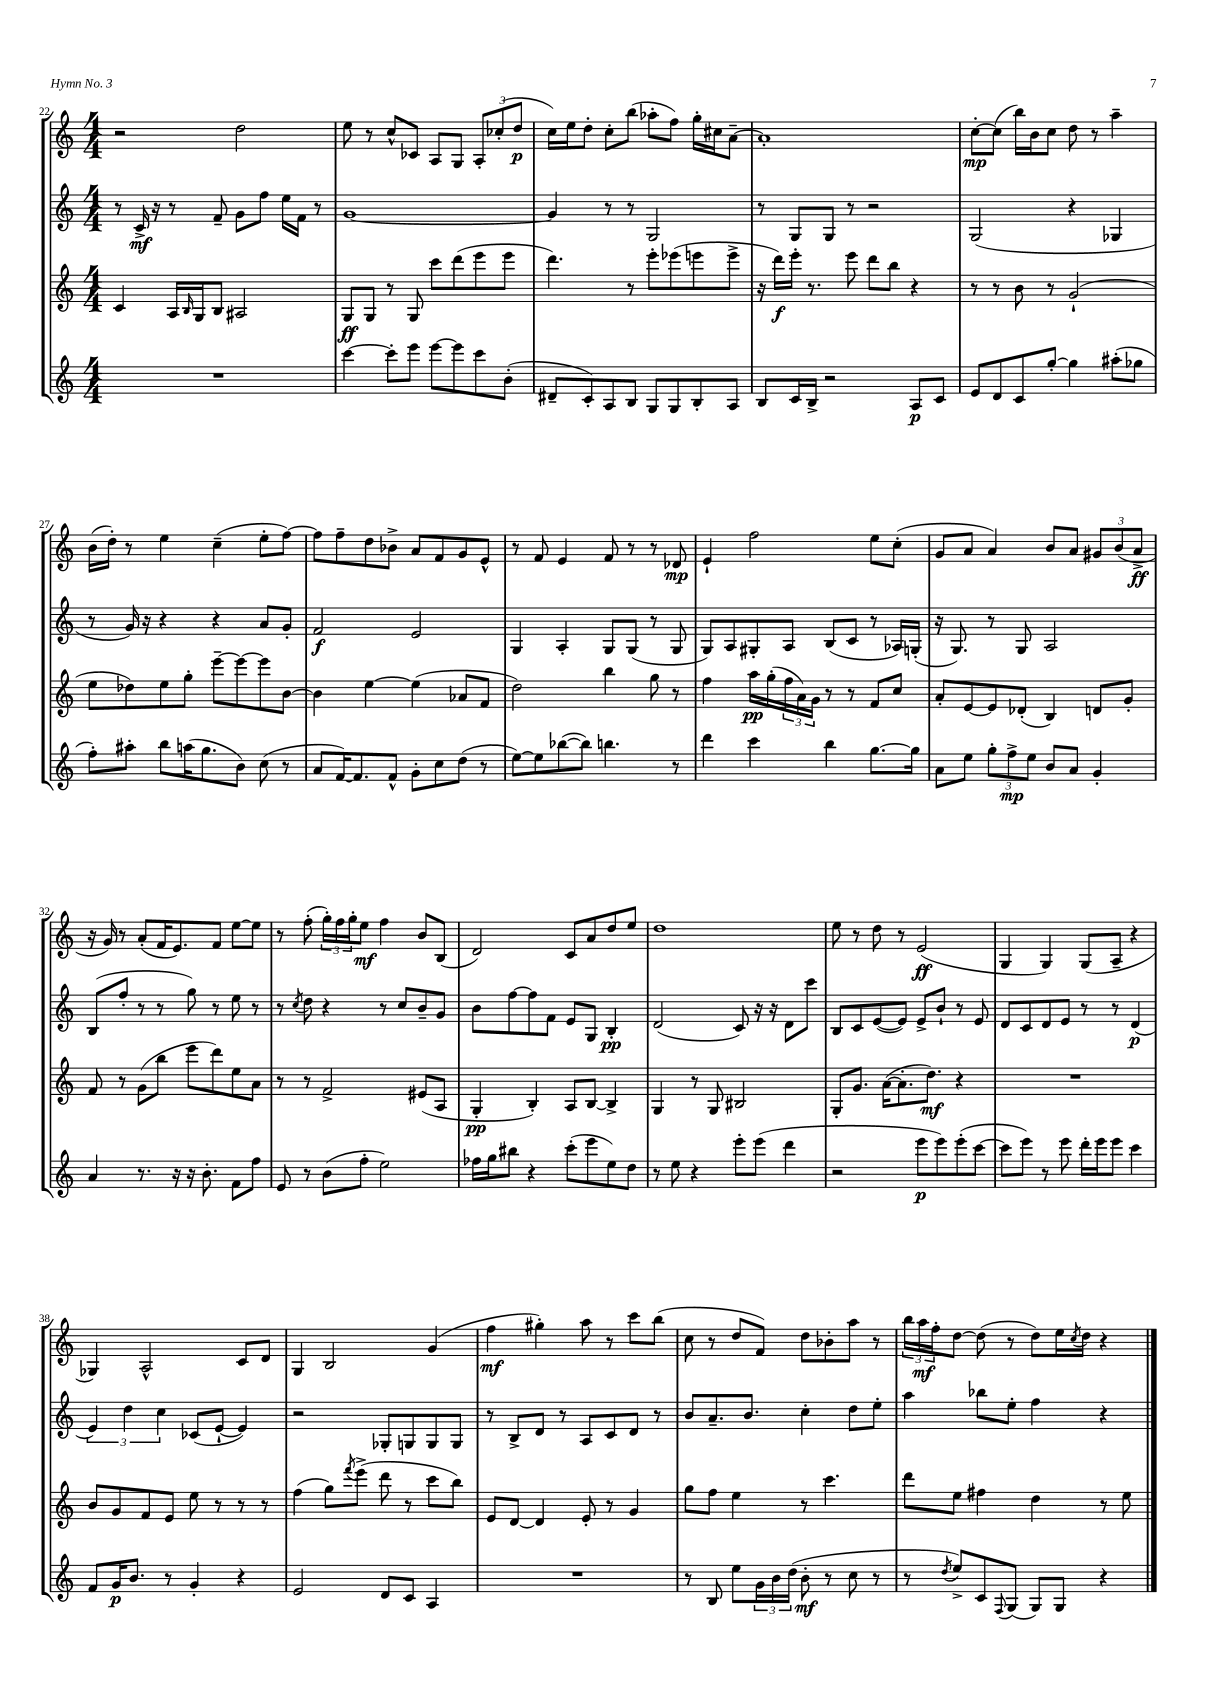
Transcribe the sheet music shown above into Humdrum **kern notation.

**kern	**kern	**kern	**kern
*staff4	*staff3	*staff2	*staff1
*clefG2	*clefG2	*clefG2	*clefG2
*k[]	*k[]	*k[]	*k[]
*M4/4	*M4/4	*M4/4	*M4/4
1r	4c	8r	2r
.	.	16c^	.
.	.	16r	.
.	16A	8r	.
.	16qqB	.	.
.	16G	.	.
.	8B	8f~	.
.	2A#	8g	2dd
.	.	8ff	.
.	.	16ee	.
.	.	16f	.
.	.	8r	.
=	=	=	=
[4ccc	8G	[1g	8ee
.	8G	.	8r
8ccc']	8r	.	8cc^^
8eee	8G	.	8c-
[8eee	8ccc	.	8A
8eee]	(8ddd	.	8G
8ccc	8eee	.	12A'
.	.	.	(12cc-'
(8b'	8eee	.	.
.	.	.	12dd
=	=	=	=
8d#~	4.ddd)	4g]	16cc)
.	.	.	16ee
8c')	.	.	8dd'
8A	.	8r	8cc'
8B	8r	8r	(8bb
8G	8eee'	2G	8aa-'
8G	(8eee-	.	8ff)
8B'	8eee	.	16gg'
.	.	.	16cc#
8A	8eee^	.	[8a~
=	=	=	=
8B	16r	8r	1a']
.	16ddd)	.	.
16c	16eee'	8G	.
16B^	8.r	.	.
2r	.	8G	.
.	8eee	8r	.
.	8ddd	2r	.
.	8bb	.	.
8A	4r	.	.
8c	.	.	.
=	=	=	=
8e	8r	(2G	[8cc'
8d	8r	.	(8cc]
8c	8b	.	16bb)
.	.	.	16b
[8gg'	8r	.	8cc
4gg]	(2g`	4r	8dd
.	.	.	8r
(8aa#'	.	4G-	4aa~
8gg-	.	.	.
=	=	=	=
8ff')	8ee	8r	(16b
.	.	.	16dd')
8aa#'	8dd-)	16g)	8r
.	.	16r	.
8bb	8ee	4r	4ee
(16aa	8gg'	.	.
8.gg	.	.	.
.	[8eee~	4r	(4cc~
8b)	8eee_	.	.
(8cc	8eee]	8a	8ee'
8r	[8b	8g'	[8ff)
=	=	=	=
8a	4b]	2f	8ff]
[16f)	.	.	8ff~
8.f]	.	.	.
.	[4ee	.	8dd
8f^^	.	.	8b-^
8g'	(4ee]	2e	8a
8cc	.	.	8f
(8dd	8a-	.	8g
8r	8f	.	8e^^
=	=	=	=
[8ee)	2dd)	4G	8r
8ee]	.	.	8f
([8bb-	.	4A'	4e
8bb-])	.	.	.
4.bb	4bb	8G	8f
.	.	(8G	8r
.	8gg	8r	8r
8r	8r	8G	8d-
=	=	=	=
4ddd	4ff	8G)	4e`
.	.	8A	.
4ccc	16aa	8G#'	2ff
.	(16gg'	.	.
.	24ff	8A	.
.	24a)	.	.
.	24g	.	.
4bb	8r	(8B	.
.	8r	8c	.
[8.gg	8f	8r	8ee
.	8cc	16A-)	(8cc'
16gg]	.	(16G'	.
=	=	=	=
8a	8a'	16r	8g
.	.	8.G)	.
8ee	[8e	.	8a
12gg'	8e]	8r	4a)
12ff^	.	.	.
.	(8d-'	8G	.
12ee	.	.	.
8b	4B)	2A	8b
8a	.	.	8a
4g'	8d	.	12g#
.	.	.	(12b
.	8g'	.	.
.	.	.	12a^
=	=	=	=
4a	8f	(8B	16r
.	.	.	16g)
.	8r	8ff'	8r
8.r	(8g	8r	(8a'
.	8bb	8r	16f
16r	.	.	8.e)
16r	8eee	8gg)	.
8.b'	.	.	.
.	8ddd)	8r	8f
8f	8ee	8ee	[8ee
8ff	8a	8r	8ee]
=	=	=	=
8e	8r	8r	8r
.	.	8qcc	.
8r	8r	8dd	(8ff'
(8b	2f^	4r	24gg')
.	.	.	24ff
.	.	.	24gg'
8ff'	.	.	8ee
2ee)	.	8r	4ff
.	.	8cc	.
.	(8e#	8b~	8b
.	8A	8g	(8B
=	=	=	=
16ff-	4G'	8b	2d)
16gg	.	.	.
8bb#	.	[8ff	.
4r	4B')	8ff]	.
.	.	8f	.
(8ccc'	8A	8e	8c
8eee	[8B	8G	8a
8ee)	4B^]	4B'	8dd
8dd	.	.	8ee
=	=	=	=
8r	4G	(2d	1dd
8ee	.	.	.
4r	8r	.	.
.	8G	.	.
8eee'	2B#	8c)	.
(8eee	.	16r	.
.	.	16r	.
4ddd	.	8d	.
.	.	8ccc	.
=	=	=	=
2r	8G'	8B	8ee
.	8.g	8c	8r
.	.	([8e	8dd
.	([16a	.	.
.	8.a']	8e])	8r
8eee	.	8e^	(2e
.	8.dd)	.	.
8eee)	.	8b`	.
(8eee'	4r	8r	.
[8ccc	.	8e	.
=	=	=	=
8ccc]	1r	8d	4G
8eee)	.	8c	.
8r	.	8d	4G)
8eee	.	8e	.
16ddd'	.	8r	(8G
16eee	.	.	.
8eee	.	8r	8A~
4ccc	.	(4d	4r
=	=	=	=
8f	8b	6e)	4G-)
16g	8g	.	.
.	.	6dd	.
8.b	.	.	.
.	8f	.	2A^^
.	.	6cc	.
8r	8e	.	.
4g'	8ee	(8c-	.
.	8r	[8e`	.
4r	8r	4e])	8c
.	8r	.	8d
=	=	=	=
2e	(4ff	2r	4G
.	8gg)	.	2B
.	8qfff	.	.
.	(8eee^	.	.
8d	8ddd	8G-'	.
8c	8r	8G	.
4A	8ccc	8G	(4g
.	8bb)	8G	.
=	=	=	=
1r	8e	8r	4ff
.	[8d	8B^	.
.	4d]	8d	4gg#')
.	.	8r	.
.	8e'	8A	8aa
.	8r	8c	8r
.	4g	8d	8ccc
.	.	8r	(8bb
=	=	=	=
8r	8gg	8b	8cc
8B	8ff	8.a~	8r
8ee	4ee	.	8dd
.	.	8.b	.
24g	.	.	8f)
24b	.	.	.
(24dd	.	.	.
8b'	8r	4cc'	8dd
8r	4.ccc	.	8b-'
8cc	.	8dd	8aa
8r	.	8ee'	8r
=	=	=	=
8r	8ddd	4aa	24bb
.	.	.	24aa
.	.	.	24ff'
8qdd	.	.	.
8ee^)	8ee	.	[8dd
8c	4ff#	8bb-	(8dd]
8qqF	.	.	.
(8G	.	8ee'	8r
8G)	4dd	4ff	8dd)
8G	.	.	16ee
.	.	.	8qcc
.	.	.	16dd
4r	8r	4r	4r
.	8ee	.	.
==	==	==	==
*-	*-	*-	*-
